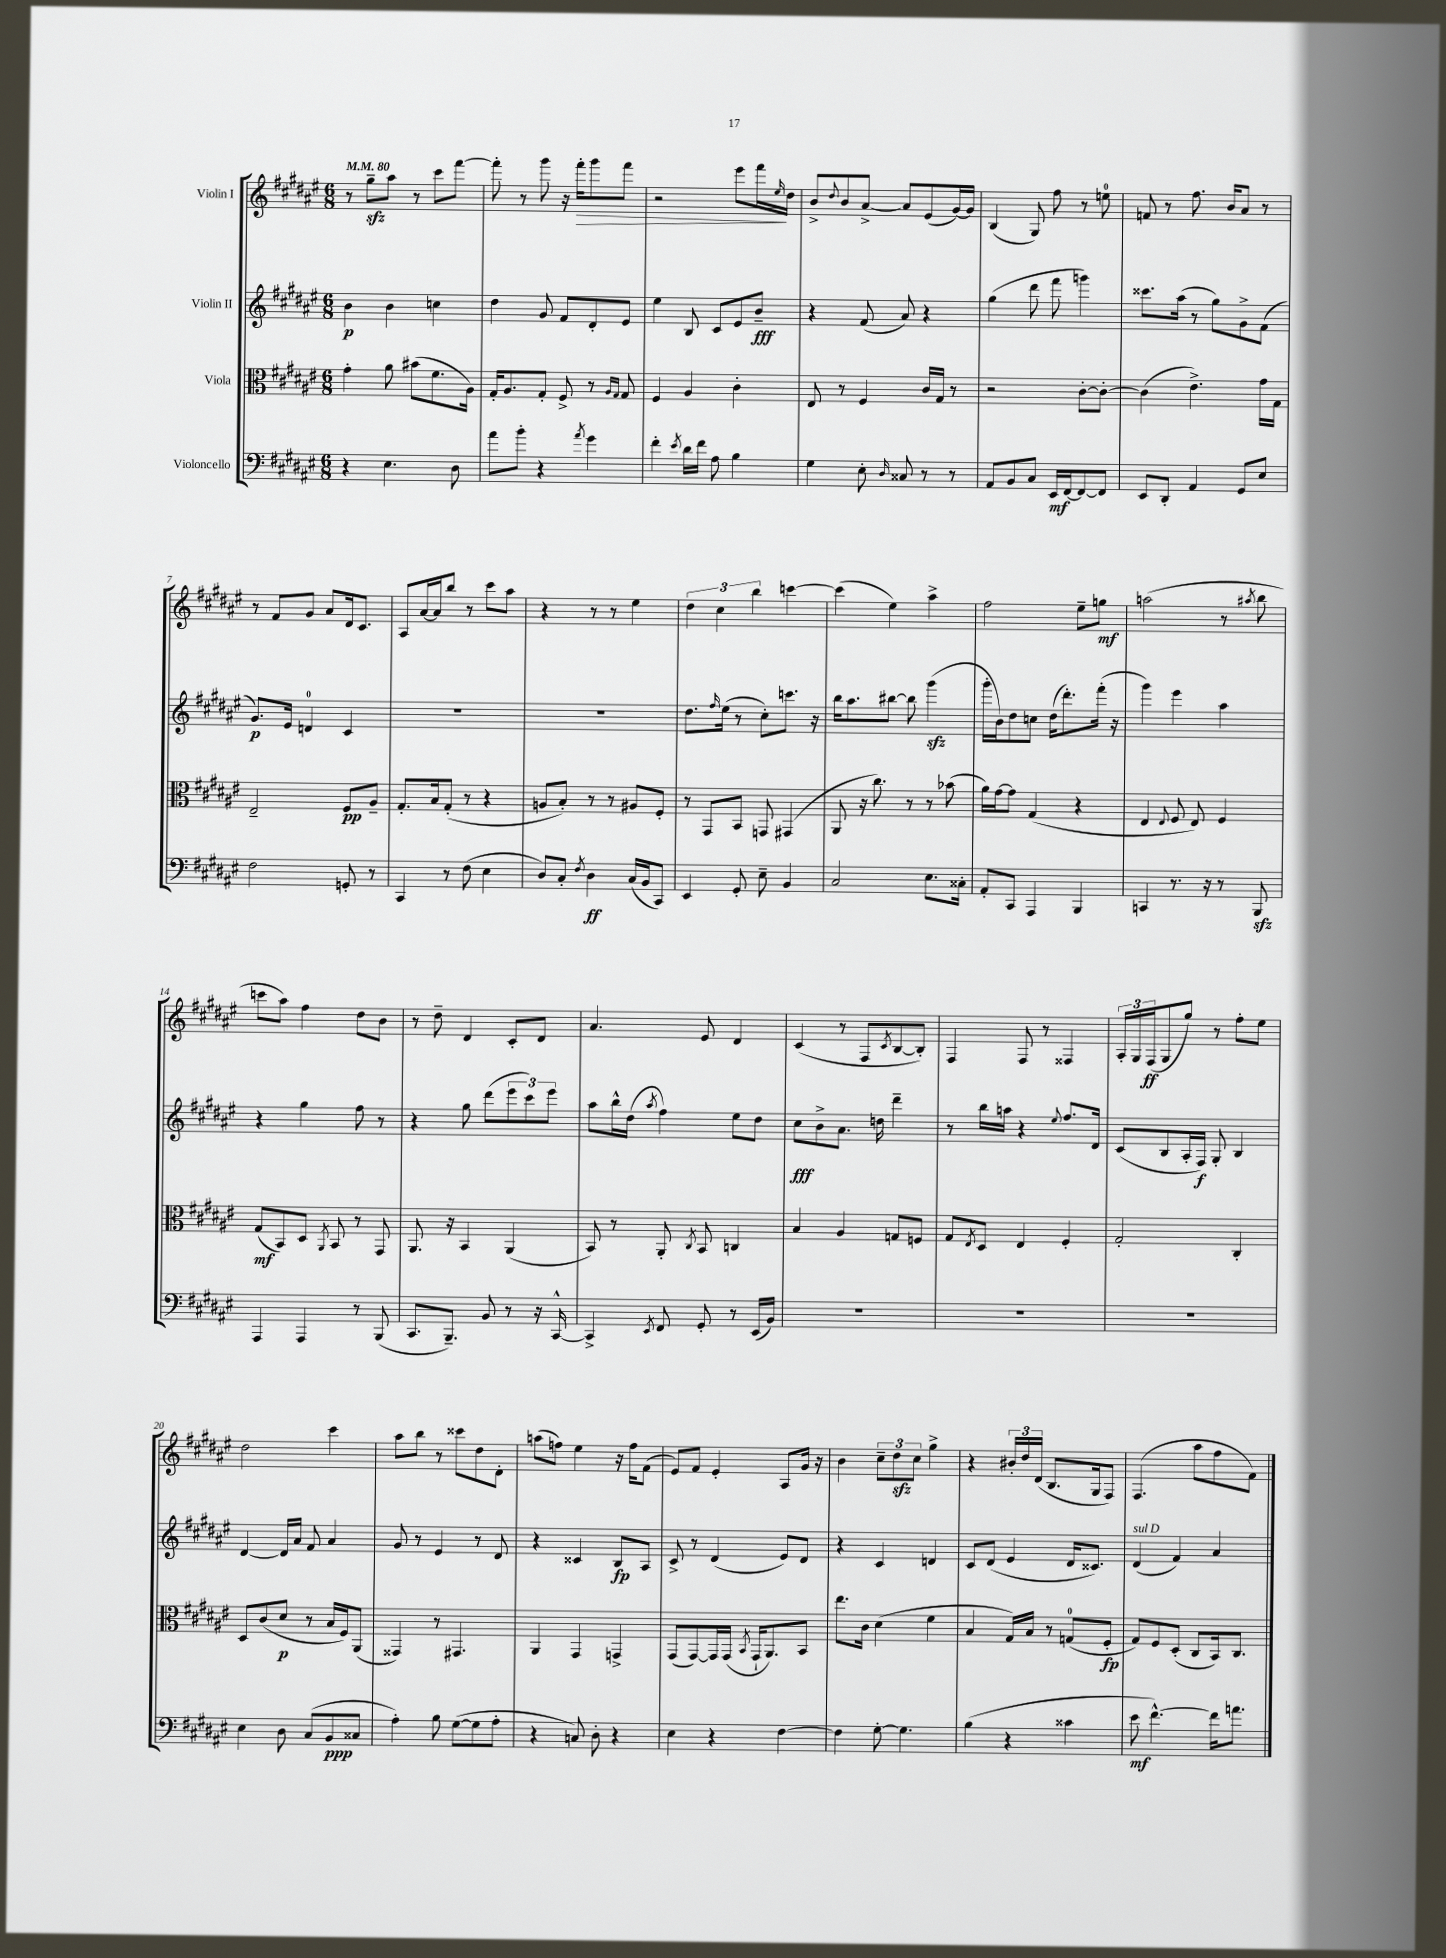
<<
\new StaffGroup <<
\new Staff = "s0" \with { instrumentName = "Violin I" } {
    \clef treble \key fis \major \numericTimeSignature \time 6/8 \tempo 4 = 80
    r8 gis''8--\sfz ais''8 r8 cis'''8 fis'''8~ |
    fis'''8-. r8 gis'''8 r16 fis'''16-.\> gis'''8 fis'''8 |
    r2 eis'''8 fis'''16\! \grace { eis''16 } dis''16 |
    b'8-> \appoggiatura { dis''8 } b'8 ais'8~-> ais'8 eis'8( gis'16~) gis'16 |
    b4( gis8) fis''8 r8 e''8-0 |
    f'8 r8 fis''8. b'16 ais'8 r8 |
    r8 fis'8 gis'8 ais'8 dis'16 cis'8. |
    ais8 ais'16~ ais'16 b''8 r8 cis'''8 ais''8 |
    r4 r8 r8 eis''4 |
    \tuplet 3/2 { dis''4 cis''4 b''4 } c'''4~ |
    c'''4( eis''4) ais''4-> |
    fis''2 eis''8-- g''8\mf |
    a''2( r8 \acciaccatura { ais''8 } b''8 |
    c'''8 ais''8) fis''4 dis''8 b'8 |
    r8 dis''8-- dis'4 cis'8-. dis'8 |
    ais'4. eis'8 dis'4 |
    cis'4( r8 fis8 \acciaccatura { cis'8 } b8~ b8-.) |
    fis4 fis8 r8 fisis4 |
    \tuplet 3/2 { ais16-. gis16 fis16\ff( } gis8 gis''8) r8 fis''8-. eis''8 |
    dis''2 cis'''4 |
    ais''8 b''8 r8 cisis'''8 dis''8 dis'8-. |
    a''8( f''8) eis''4 r16 f''16 fis'8( |
    eis'8) fis'8 eis'4-. ais8 gis'16 r16 |
    b'4 \tuplet 3/2 { cis''8-- dis''8\sfz cis''8 } gis''4-> |
    r4 \tuplet 3/2 { bis'16-. dis''16 dis'16( } b8. gis16 fis8) |
    fis4.( ais''8 fis''8 fis'8) \bar "|." |
}
\new Staff = "s1" \with { instrumentName = "Violin II" } {
    \clef treble \key fis \major \numericTimeSignature \time 6/8
    b'4\p b'4 c''4 |
    dis''4 gis'8 fis'8 dis'8-. eis'8 |
    eis''4 b8 cis'8 eis'8 b'8--\fff |
    r4 fis'8( ais'8) r4 |
    gis''4( dis'''8 fis'''8 g'''4) |
    cisis'''8. ais''16( r8 gis''8) gis'8-> fis'8( |
    gis'8.\p) eis'16 d'4-0 cis'4 |
    R2. |
    R2. |
    dis''8. \grace { fis''16 } eis''16( r8 cis''8-.) c'''8. r16 |
    b''16 ais''8. bis''8~ bis''8 gis'''4\sfz( |
    gis'''16-. b'16) dis''8 c''8 dis''16( dis'''8.-.) fis'''16-.( r16 |
    gis'''4) eis'''4 ais''4 |
    r4 gis''4 fis''8 r8 |
    r4 gis''8 dis'''8( \tuplet 3/2 { eis'''8 cis'''8) eis'''8 } |
    ais''8 b''16-^ dis''16( \acciaccatura { ais''8 } fis''4) eis''8 dis''8 |
    cis''8\fff b'8-> ais'8. d''16 dis'''4-- |
    r8 b''16 a''16 r4 \appoggiatura { eis''8 } fis''8. dis'16 |
    cis'8( b8 ais16-. fis16\f) gis8-. b4 |
    dis'4~ dis'16 ais'16 fis'8 ais'4 |
    gis'8 r8 eis'4 r8 dis'8 |
    r4 cisis'4 b8\fp ais8 |
    cis'8-> r8 dis'4( eis'8) dis'8 |
    r4 cis'4 d'4 |
    cis'8 dis'8( eis'4 dis'16 cisis'8.) |
    dis'4^\markup { \italic "sul D" }( fis'4) ais'4 \bar "|." |
}
\new Staff = "s2" \with { instrumentName = "Viola" } {
    \clef alto \key fis \major \numericTimeSignature \time 6/8
    gis'4-. ais'8 bis'8( fis'8. ais16) |
    gis16-. ais8. gis8-. fis8-> r8 \grace { ais16 gis16 } gis8 |
    fis4 ais4 cis'4-. |
    eis8 r8 fis4 cis'16 gis16 r8 |
    r2 cis'8~-. cis'8~-. |
    cis'4( eis'4.->) gis'16 gis16 |
    eis2-- fis8\pp ais8-- |
    gis8.-. b16 gis8-.( r8 r4 |
    a8 b8-.) r8 r8 ais8 fis8-. |
    r8 gis,8 b,8 g,8 gis,4( |
    ais,8 r16 cis''8.) r8 r8 bes'8( |
    ais'16) gis'16~ gis'8 gis4( r4 |
    eis4 \appoggiatura { eis8 } fis8 eis8) fis4 |
    gis8\mf( b,8) dis8 \acciaccatura { ais,8 } b,8 r8 gis,8 |
    ais,8. r16 b,4 ais,4( |
    b,8) r8 ais,8-. \acciaccatura { cis8 } b,8 c4 |
    b4 ais4 g8 f8 |
    gis8 \acciaccatura { eis8 } dis8 eis4 fis4-. |
    gis2-. cis4-. |
    dis8 cis'8( dis'8\p r8 b16 fis16) ais,8( |
    gisis,4) r8 gis,4. |
    ais,4 gis,4 g,4-> |
    gis,8( gis,8~) gis,16 gis,16( \acciaccatura { b,8 } gis,16-! ais,8.) b,8 |
    eis''8. cis'16 dis'4( fis'4 |
    b4 gis16) b16 r8 g8-0( fis8-.\fp |
    gis8) fis8 dis8-.( cis8 b,16) cis8. \bar "|." |
}
\new Staff = "s3" \with { instrumentName = "Violoncello" } {
    \clef bass \key fis \major \numericTimeSignature \time 6/8
    r4 eis4. dis8 |
    ais'8 b'8-. r4 \acciaccatura { ais'8 } gis'4 |
    fis'4-. \acciaccatura { eis'8 } dis'16 fis'16 ais8 b4 |
    gis4 eis8-. \grace { dis16 } cisis8 r8 r8 |
    ais,8 b,8 cis8 eis,16\mf fis,16~ fis,8~ fis,8 |
    eis,8 dis,8-. ais,4 gis,8 eis8 |
    fis2 g,8-. r8 |
    cis,4 r8 fis8( eis4 |
    dis8) cis8-. \acciaccatura { fis8 } dis4\ff cis16( b,16 cis,8) |
    eis,4 gis,8-. eis8-- b,4 |
    cis2 eis8. cisis16-. |
    ais,8-. cis,8 ais,,4 b,,4 |
    c,4 r8. r16 r8 b,,8\sfz |
    ais,,4 ais,,4 r8 b,,8( |
    cis,8. b,,8.--) b,8 r8 r16 cis,16~-^ |
    cis,4-> \acciaccatura { eis,8 } fis,8 gis,8-. r8 eis,16( b,16) |
    R2. |
    R2. |
    R2. |
    eis4 dis8 cis8( b,8\ppp cisis8 |
    ais4-.) b8 gis8~( gis8 ais8-. |
    r4 c8) dis8-. r4 |
    eis4 r4 fis4~ |
    fis4 gis8~-. gis4. |
    b4( r4 cisis'4 |
    eis'8\mf fis'4.~-^) fis'16 a'8. \bar "|." |
}
>>
>>
